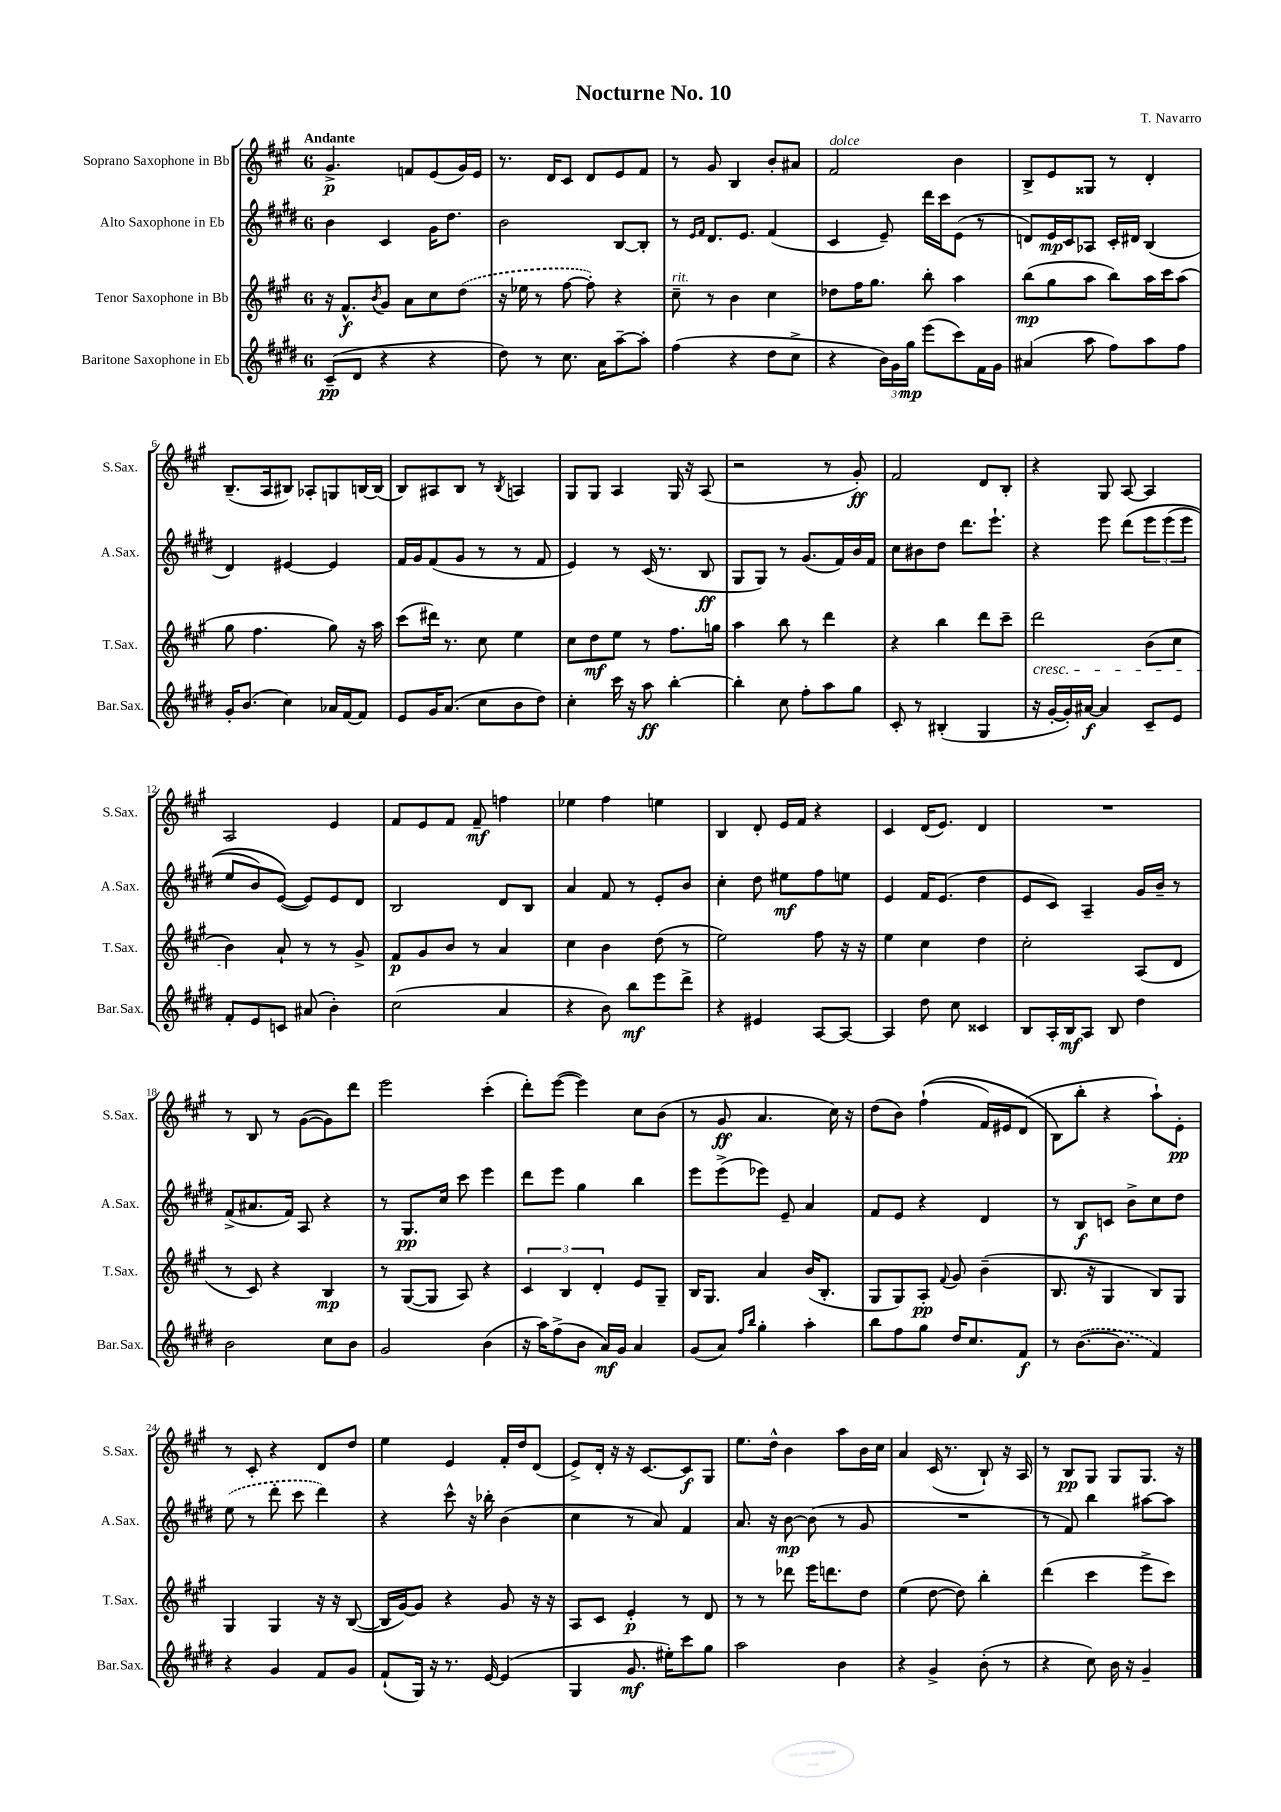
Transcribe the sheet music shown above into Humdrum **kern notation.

**kern	**kern	**kern	**kern
*staff4	*staff3	*staff2	*staff1
*clefG2	*clefG2	*clefG2	*clefG2
*k[f#c#g#d#]	*k[f#c#g#]	*k[f#c#g#d#]	*k[f#c#g#]
*M6/8	*M6/8	*M6/8	*M6/8
(8c#~/L	16r	4b\	4.g#^/
.	8.f#^^/L	.	.
8d#/J	.	.	.
.	8qb/	.	.
4r	8g#/J	4c#/	.
.	8a\L	.	8f/L
4r	8cc#\	16g#\LK	(8e/
.	.	8.dd#\J	.
.	(8dd\J	.	16g#/L)
.	.	.	16e/JJ
=	=	=	=
8dd#\)	16r	2b\	8.r
.	16ee-\	.	.
8r	8r	.	.
.	.	.	16d/LK
8.cc#\	[8ff#\	.	8c#/J
.	8ff#'\])	.	8d/L
16a\LK	.	.	.
[8aa~\	4r	[8B/L	8e/
8aa'\]J	.	8B'/]J	8f#/J
=	=	=	=
(4ff#\	8cc#~\	8r	8r
.	.	16qqe/LL	.
.	.	16qqf#/JJ	.
.	8r	8.d#/L	8g#/
4r	4b\	.	4B/
.	.	8.e/J	.
8dd#\L	4cc#\	(4f#/	8b'/L
8cc#^\J	.	.	8a#/J
=	=	=	=
4r	8dd-\L	4c#/	2f#/
.	16ff#\K	.	.
.	8.gg#\J	.	.
24b\LL)	.	8e~/)	.
24g#\	.	.	.
24gg#\JJ	.	.	.
(8eee\L	8bb'\	16ddd#\LL	.
.	.	16ccc#\J	.
8ccc#\)	4aa\	(8e\J	4b\
16f#\L	.	8r	.
16g#\JJ	.	.	.
=	=	=	=
(4a#/	(8bb\L	8d/L)	8B^/L
.	8gg#\	16e/L	8e/
.	.	16c#/J	.
8aa\	8aa\J	8A-/J	8G##/J
8ff#\L)	8bb\L)	16c#'/LL	8r
.	.	16d#/JJ	.
8aa\	16aa\L	(4B/	4d'/
.	16ccc#\J	.	.
8ff#\J	(8aa\J	.	.
=	=	=	=
16g#'/LK	8gg#\	4d#/)	(8.B~/L
(8.b/J	.	.	.
.	4.ff#\	.	.
.	.	.	16A/k
4cc#\)	.	[4e#/	8B#/J)
.	.	.	8A-'/L
16a-/LL	8gg#\)	4e#/]	8G/
[16f#/J	.	.	.
8f#/]J	16r	.	[16B/L
.	16aa\	.	(16B/]JJ
=	=	=	=
8e/L	(8ccc#\L	16f#/LL	8B/L)
.	.	16g#/J	.
16g#/K	16ddd#\Jk)	(8f#/	8A#/
(8.a/J	8.r	.	.
.	.	8g#/J	8B/J
8cc#\L	8cc#\	8r	8r
.	.	.	8qB/
8b\	4ee\	8r	4A/
8dd#\J)	.	8f#/	.
=	=	=	=
4cc#'\	8cc#\L	4e/)	8G#/L
.	8dd\	.	8G#/J
16ccc#\	8ee\J	8r	4A/
16r	.	.	.
8aa\	8r	(16c#/	.
.	.	8.r	.
[4bb'\	8.ff#\L	.	16G#/
.	.	.	16r
.	.	8B/	(8A/
.	16gg\Jk	.	.
=	=	=	=
4bb'\]	4aa\	8G#/L	2r
.	.	8G#/J)	.
8cc#\	8bb\	8r	.
8ff#'\L	8r	(8.g#/L	.
8aa\	4ddd\	.	8r
.	.	16f#/L)	.
8gg#\J	.	16b/	8g#'/)
.	.	16f#/JJ	.
=	=	=	=
8c#'/	4r	8cc#\L	2f#/
8r	.	8b#\	.
(4B#'/	4bb\	8dd#\J	.
.	.	8.ddd#\L	.
4G#/	8ddd\L	.	8d/L
.	.	8.eee`\J	.
.	8ccc#~\J	.	8B'/J
=	=	=	=
16r	2ddd\	4r	4r
[16g#'/LL	.	.	.
16g#'/])	.	.	.
[16a#/JJ	.	.	.
4a#/]	.	8eee\	8G#/
.	.	&(8ddd#\L	[8A/
8c#~/L	(8b\L	12eee\	4A/]
.	.	(12eee\	.
8e/J	8cc#\J	.	.
.	.	12eee\J	.
=	=	=	=
8f#'/L	4b\)	8ee/L	2A/
8e/	.	8b/)	.
8c/J	8a`/	([8e/J&)	.
(8a#/	8r	8e/]L)	.
4b'\)	8r	8e/	4e/
.	8g#^/	8d#/J	.
=	=	=	=
(2cc#\	8f#/L	2B/	8f#/L
.	8g#/	.	8e/
.	8b/J	.	8f#/J
.	8r	.	8f#~/
4a/	4a/	8d#/L	4ff\
.	.	8B/J	.
=	=	=	=
4r	4cc#\	4a/	4ee-\
8b\)	4b\	8f#/	4ff#\
8bb\L	.	8r	.
8eee\	(8dd\	8e'/L	4ee\
8ddd#^\J	8r	8b/J	.
=	=	=	=
4r	2ee\)	4cc#'\	4B/
4e#/	.	8dd#\	8d'/
.	.	8ee#\L	16e/LL
.	.	.	16f#/JJ
[8A/L	8ff#\	8ff#\	4r
8A/_J	16r	8ee\J	.
.	16r	.	.
=	=	=	=
4A/]	4ee\	4e/	4c#/
8dd#\	4cc#\	16f#/LK	(16d/LK
.	.	(8.e/J	8.e/J)
8cc#\	.	.	.
4c##/	4dd\	4dd#\	4d/
=	=	=	=
8B/L	2cc#'\	8e/L	2.r
16A'/L	.	8c#/J)	.
16B/J	.	.	.
8A/J	.	4A~/	.
8B/	.	.	.
4dd#\	(8A/L	16g#/LL	.
.	.	16b~/JJ	.
.	8d/J	8r	.
=	=	=	=
2b\	8r	(8f#^/L	8r
.	8c#/)	8.a#/	8B/
.	4r	.	8r
.	.	16f#/Jk)	.
.	.	8A/	([8g#\L
8cc#\L	4B/	4r	8g#\])
8b\J	.	.	8ddd\J
=	=	=	=
2g#/	8r	8r	2eee\
.	([8G#/L	8.G#/L	.
.	8G#/]J	.	.
.	.	16cc#/Jk	.
.	8A/)	8ccc#\	.
(4b\	4r	4eee\	(4ccc#'\
=	=	=	=
16r	6c#/	8ddd#\L	8ddd'\L)
16aa\LK)	.	.	.
(8ff#^\	.	8eee\J	([8eee\J
.	6B/	.	.
8b\J	.	4gg#\	4eee\])
.	6d'/	.	.
16a/LL)	.	.	.
16g#/JJ	.	.	.
4a/	8e/L	4bb\	8cc#\L
.	8G#~/J	.	(8b\J
=	=	=	=
(8g#/L	16B/LK	8eee\L	8r
.	8.G#/J	.	.
8a/J)	.	(8eee^\	8g#/
16qqff#/LL	.	.	.
16qqbb/JJ	.	.	.
4gg#'\	4a/	8eee-\J)	4.a/
.	.	8e~/	.
4aa'\	(16b/LK	4a/	.
.	8.B'/J	.	.
.	.	.	16cc#\)
.	.	.	16r
=	=	=	=
8bb\L	8G#/L	8f#/L	(8dd\L
8ff#\	8G#/)	8e/J	8b\J)
8gg#\J	8A'/J	4r	&((4ff#`\
.	8qqf#/	.	.
16dd#/LK	8g#/	.	.
8.cc#/	.	.	.
.	(4b~\	4d#/	16f#/LL)
.	.	.	16e#/J
8f#/J	.	.	(8d/J
=	=	=	=
8r	8.B/	8r	8B\L&)
([8.b\L	.	8B/L	8bb'\J
.	16r	.	.
.	4G#/	8c/J	4r
8.b\]J	.	.	.
.	.	8b^\L	.
4f#/)	8B/L)	8cc#\	8aa`\L)
.	8G#/J	8dd#\J	8e'\J
=	=	=	=
4r	4G#/	(8ee\	8r
.	.	8r	8c#'/
4g#/	4G#/	8ddd#'\	4r
.	.	8ccc#\	.
8f#/L	16r	4ddd#\)	8d/L
.	16r	.	.
8g#/J	([8B/	.	8dd/J
=	=	=	=
(8f#`/L	16B/]LL	4r	4ee\
.	[16g#/J)	.	.
16G#/Jk)	8g#/]J	.	.
16r	.	.	.
8.r	4r	8ccc#^^\	4e/
.	.	16r	.
[16e/	.	16bb-'\	.
(4e/]	8g#/	(4b\	16f#'/LL
.	.	.	16dd/J
.	16r	.	(8d/J
.	16r	.	.
=	=	=	=
4G#/	8A/L	4cc#\	8e^/L)
.	8c#/J	.	16d'/Jk
.	.	.	16r
8.g#/	4e'/	8r	16r
.	.	.	[8.c#/L
.	.	8a/)	.
16ee#'\LK)	.	.	.
8ccc#\	8r	4f#/	8c#/]
8gg#\J	8d/	.	8G#/J
=	=	=	=
2aa\	8r	8.a/	8.ee\L
.	8r	.	.
.	.	16r	16dd^^\Jk
.	8ddd-\	[8b\	4b\
.	16eee\LK	(8b\]	.
.	8.ddd\	.	.
4b\	.	8r	8aa\L
.	8dd\J	8g#/	16b\L
.	.	.	16cc#\JJ
=	=	=	=
4r	(4ee\	2.r	4a/
4g#^/	[8dd\	.	(16c#/
.	.	.	8.r
.	8dd\])	.	.
(8b'\	4bb'\	.	8B`/)
8r	.	.	16r
.	.	.	16A/
=	=	=	=
4r	(4ddd\	8r	8r
.	.	8f#/)	8B/L
8cc#\)	4ccc#\	4bb\	8G#/J
16b\	.	.	8G#/L
16r	.	.	.
4g#~/	8eee^\L	[8aa#\L	8.G#/J
.	8ccc#\J)	8aa#\]J	.
.	.	.	16r
==	==	==	==
*-	*-	*-	*-
